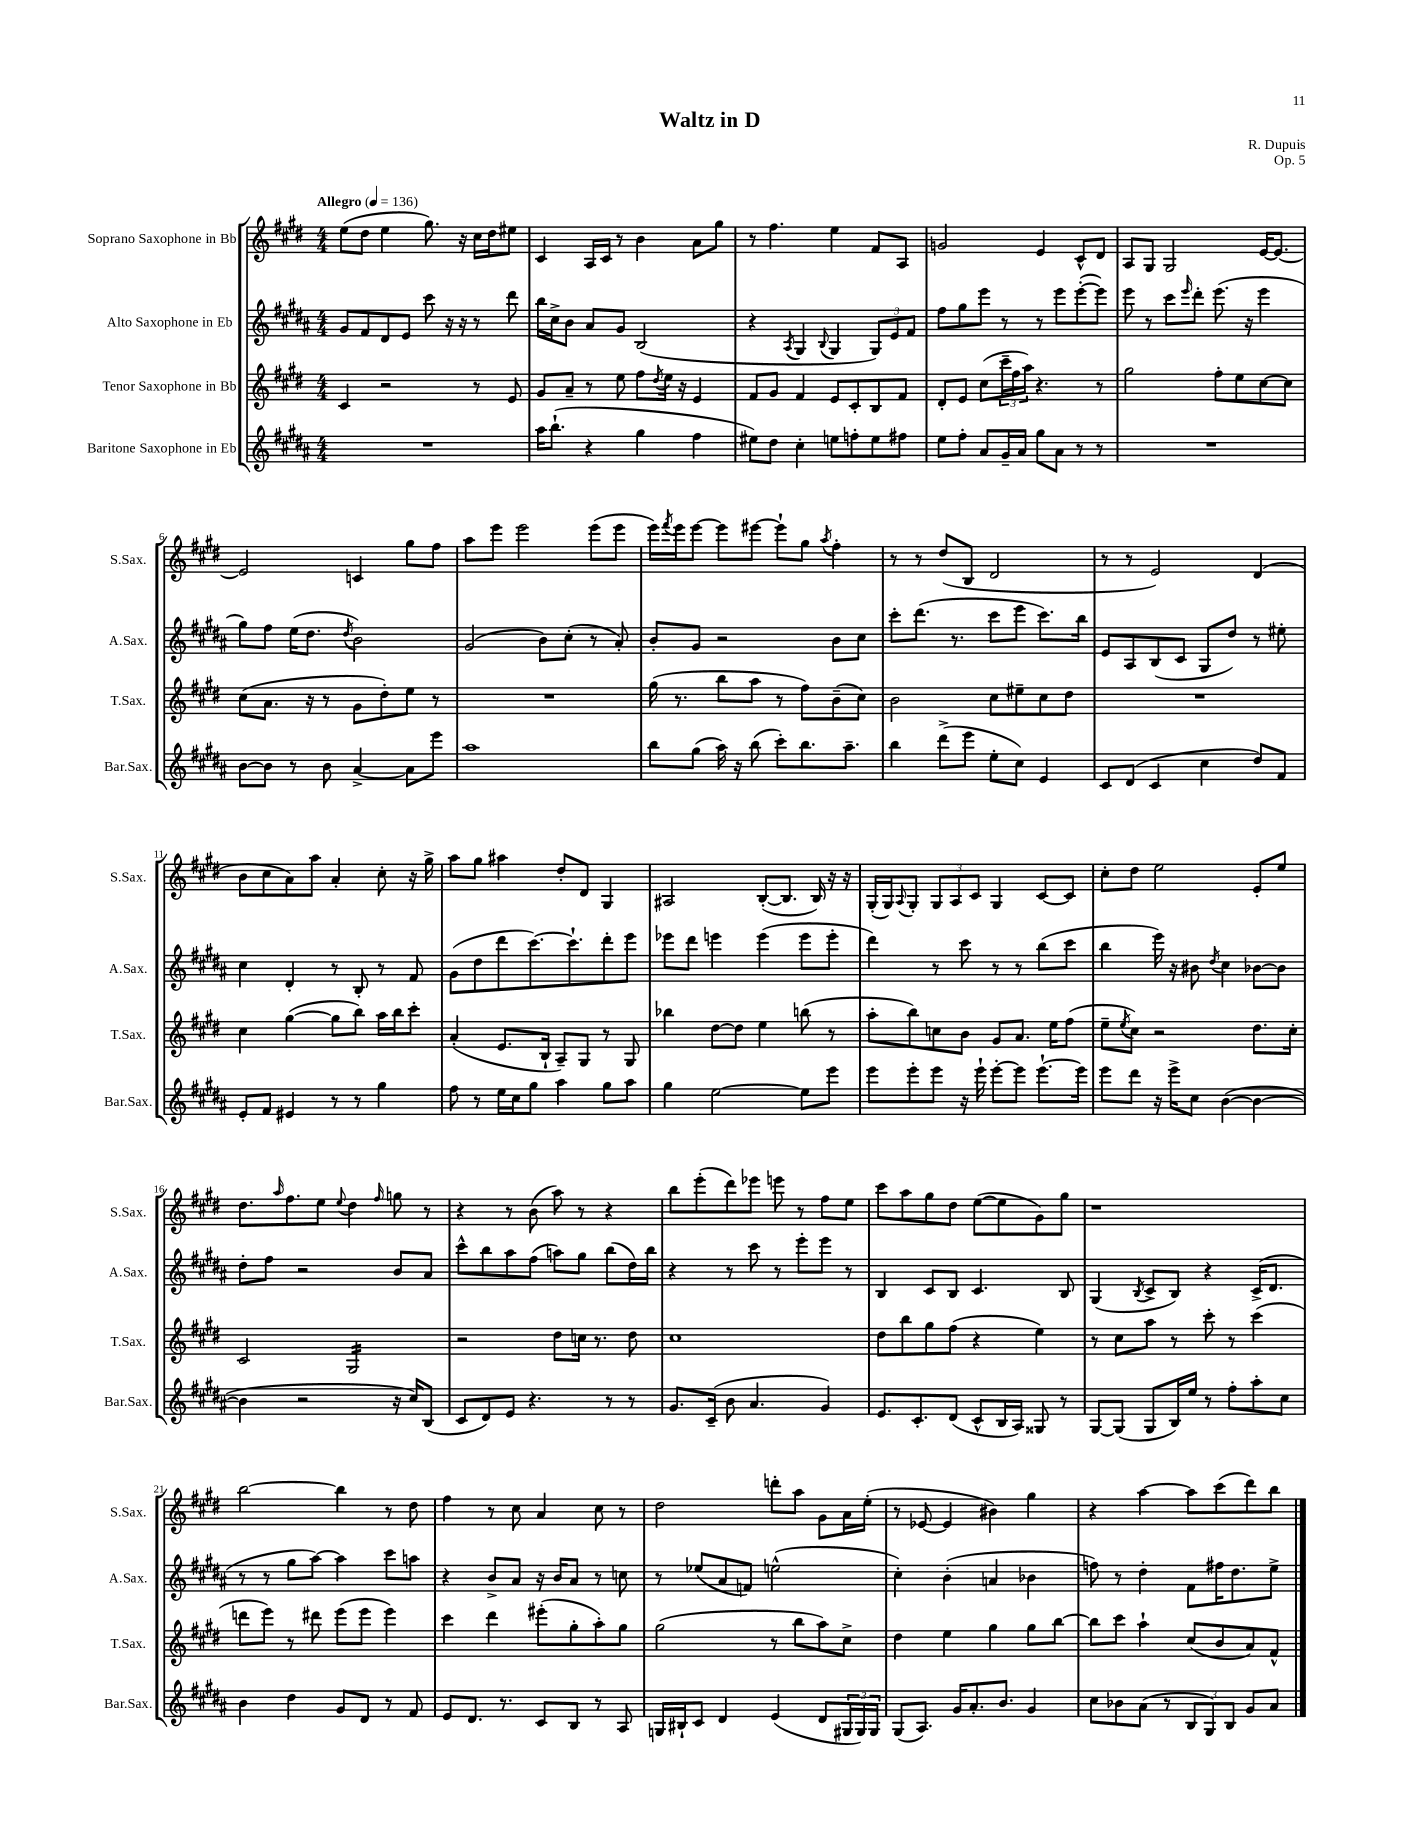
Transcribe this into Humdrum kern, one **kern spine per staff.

**kern	**kern	**kern	**kern
*staff4	*staff3	*staff2	*staff1
*clefG2	*clefG2	*clefG2	*clefG2
*k[f#c#g#d#a#]	*k[f#c#g#d#]	*k[f#c#g#d#a#]	*k[f#c#g#d#]
*M4/4	*M4/4	*M4/4	*M4/4
*MM136	*MM136	*MM136	*MM136
1r	4c#	8g#	(8ee
.	.	8f#	8dd#
.	2r	8d#	4ee
.	.	8e	.
.	.	8ccc#	8.gg#)
.	.	16r	.
.	.	16r	16r
.	8r	8r	16cc#
.	.	.	16dd#
.	8e	8ddd#	8ee#
=	=	=	=
16aa#	8g#	16bb	4c#
(8.bb`	.	16cc#^	.
.	8a~	8b	.
4r	8r	8a#	16A
.	.	.	16c#
.	8ee	8g#	8r
4gg#	8ff#	(2B	4b
.	8qdd#	.	.
.	16ee	.	.
.	16r	.	.
4ff#	4e	.	8a
.	.	.	8gg#
=	=	=	=
8ee#)	8f#	4r	8r
8dd#	8g#	.	4.ff#
.	.	8qA#	.
4cc#'	4f#	4G#	.
.	.	8qqB	.
8ee	8e	4G#	4ee
8ff'	8c#'	.	.
8ee	8B	12G#)	8f#
.	.	12e	.
8ff#	8f#	.	8A
.	.	12f#	.
=	=	=	=
8ee	8d#'	8ff#	2g
8ff#'	8e	8gg#	.
8a#	(8cc#	8eee	.
16g#~	24ccc#~	8r	.
.	24ff#	.	.
16a#	.	.	.
.	24aa)	.	.
8gg#	4.r	8r	4e
8a#	.	8eee	.
8r	.	([8eee'	8c#^^
8r	8r	8eee])	8d#
=	=	=	=
1r	2gg#	8eee	8A
.	.	8r	8G#
.	.	8ccc#	2G#
.	.	16qqeee	.
.	.	8ddd#'	.
.	8ff#'	(8.eee	.
.	8ee	.	.
.	.	16r	.
.	[8cc#	4eee	[16e
.	.	.	8.e_
.	8cc#]	.	.
=	=	=	=
[8b	(8cc#	8gg#)	2e]
8b]	8.a	8ff#	.
8r	.	(16ee	.
.	16r	8.dd#	.
8b	8r	.	.
.	.	8qdd#	.
[4a#^	8g#	2b)	4c
.	8dd#')	.	.
8a#]	8ee	.	8gg#
8eee	8r	.	8ff#
=	=	=	=
1aa#	1r	(2g#	8aa
.	.	.	8eee
.	.	.	2eee
.	.	8b)	.
.	.	(8cc#'	.
.	.	8r	(8eee
.	.	8a#')	8eee
=	=	=	=
8bb	(16gg#	8b'	16eee)
.	.	.	8qfff#
.	8.r	.	16eee
(8gg#	.	8g#	[8eee
16aa#)	8bb	2r	8eee]
16r	.	.	.
(8bb	8aa	.	[8eee#
8ccc#')	8r	.	8eee#`]
8.bb	8ff#)	.	8gg#
.	.	.	8qaa
.	(8b~	8b	4ff#'
8.aa#~	.	.	.
.	8cc#)	8cc#	.
=	=	=	=
4bb	2b	8ccc#'	8r
.	.	(8.ddd#	8r
(8ddd#^	.	.	(8dd#
.	.	8.r	.
8eee	.	.	8B
8ee'	8cc#	8ccc#	2d#
8cc#)	8ee#~	8eee	.
4e	8cc#	8.ccc#)	.
.	8dd#	.	.
.	.	16bb	.
=	=	=	=
8c#	1r	8e	8r
(8d#	.	8A#	8r
4c#	.	(8B	2e)
.	.	8c#	.
4cc#	.	8G#	.
.	.	8dd#)	.
8dd#)	.	8r	(4d#
8f#	.	8ee#'	.
=	=	=	=
8e'	4cc#	4cc#	8b
8f#	.	.	8cc#
4e#	([4gg#	4d#'	8a)
.	.	.	8aa
8r	8gg#]	8r	4a'
8r	8bb)	8B'	.
4gg#	16aa	8r	8cc#'
.	16bb	.	.
.	8ccc#'	8f#	16r
.	.	.	16gg#^
=	=	=	=
8ff#	(4a'	(8g#	8aa
8r	.	8dd#	8gg#
16ee	8.e	8ddd#	4aa#
16cc#	.	.	.
8gg#	.	[8.ccc#)	.
.	16B`	.	.
4aa#	8A~)	.	8dd#'
.	.	8.ccc#`]	.
.	8G#	.	8d#
8gg#	8r	8ddd#'	4G#
8aa#	8G#	8eee	.
=	=	=	=
4gg#	4bb-	8eee-	2A#
.	.	8ddd#	.
[2ee	[8dd#	4eee	.
.	8dd#]	.	.
.	4ee	(4eee	([8B'
.	.	.	8.B]
8ee]	(8bb	8eee	.
.	.	.	16B)
8eee	8r	8eee'	16r
.	.	.	16r
=	=	=	=
8eee	8aa'	4ddd#)	(16G#'
.	.	.	16G#)
.	.	.	8qqA
8eee'	8bb)	.	8G#'
8eee	8cc	8r	12G#
.	.	.	12A
16r	8b	8ccc#	.
.	.	.	12c#
16eee`	.	.	.
[8eee'	8g#	8r	4G#
8eee]	8.a	8r	.
[8.eee`	.	(8bb	[8c#
.	16ee	.	.
.	(8ff#	8ccc#	8c#]
16eee]	.	.	.
=	=	=	=
8eee	8ee~	4bb	8cc#'
.	8qee	.	.
8ddd#	8cc#)	.	8dd#
16r	2r	16eee)	2ee
16eee^	.	16r	.
8cc#	.	8b#	.
.	.	8qdd#	.
([4b	.	4cc#	.
4b_	8.dd#	[8b-	8e'
.	.	8b-]	8ee
.	16cc#'	.	.
=	=	=	=
4b]	2c#	8dd#'	8.dd#
.	.	8ff#	.
.	.	.	16qqaa
.	.	.	8.ff#
2r	.	2r	.
.	.	.	8ee
.	.	.	8qqee
.	2G#	.	4dd#
.	.	.	16qqff#
16r	.	8b	8gg
16cc#)	.	.	.
(8B	.	8a#	8r
=	=	=	=
8c#	2r	8ccc#^^	4r
8d#)	.	8bb	.
8e	.	8aa#	8r
4.r	.	(8ff#	(8b
.	8dd#	8aa)	8aa)
.	16cc	8gg#	8r
.	8.r	.	.
8r	.	(8bb	4r
8r	8dd#	16dd#)	.
.	.	16bb	.
=	=	=	=
8.g#	1cc#	4r	8bb
.	.	.	(8eee'
(16c#~	.	.	.
8b	.	8r	8ddd#)
4.a#	.	8ccc#	8eee-
.	.	8r	8eee
.	.	8eee'	8r
4g#)	.	8eee	8ff#
.	.	8r	8ee
=	=	=	=
8.e	8dd#	4B	8ccc#
.	8bb	.	8aa
8.c#'	.	.	.
.	8gg#	8c#	8gg#
(8d#	(8ff#	8B	8dd#
8c#^^	4r	4.c#	([8ee
16B	.	.	8ee]
16A#)	.	.	.
8G##	4ee)	.	8g#)
8r	.	8B	8gg#
=	=	=	=
[8G#	8r	(4G#	1r
(8G#]	8cc#	.	.
.	.	8qB	.
8G#	8aa	8c#^	.
16B)	8r	8B)	.
16ee	.	.	.
8r	8ccc#'	4r	.
8ff#'	8r	.	.
8aa#'	(4ccc#	(16c#^	.
.	.	8.d#	.
8cc#	.	.	.
=	=	=	=
4b	8ddd	8r	[2bb
.	8eee)	8r	.
4dd#	8r	8gg#	.
.	8ddd#	[8aa#)	.
8g#	(8eee	4aa#]	4bb]
8d#	8eee	.	.
8r	4eee)	8ccc#	8r
8f#	.	8aa	8dd#
=	=	=	=
8e	4ccc#	4r	4ff#
8.d#	.	.	.
.	4ddd#	8b^	8r
8.r	.	.	.
.	.	8a#	8cc#
8c#	(8eee#'	16r	4a
.	.	16b	.
8B	8gg#'	8a#	.
8r	8aa')	8r	8cc#
8A#	8gg#	8cc	8r
=	=	=	=
16G	(2gg#	8r	2dd#
16B#`	.	.	.
8c#	.	(8ee-	.
4d#	.	8a#	.
.	.	8f)	.
(4e	8r	(2ee^^	8ddd'
.	8bb	.	8aa
8d#	8aa)	.	8g#
24G#	8cc#^	.	16a
24G#)	.	.	.
.	.	.	(16ee'
24G#	.	.	.
=	=	=	=
(8G#	4dd#	4cc#')	8r
8.A#)	.	.	[8e-
.	4ee	(4b'	4e-]
16g#	.	.	.
8.a#'	.	.	.
.	4gg#	4a	4b#)
8.b	.	.	.
4g#	8gg#	4b-	4gg#
.	[8bb	.	.
=	=	=	=
8cc#	8bb]	8ff)	4r
8b-	8ccc#	8r	.
(8a#	4aa`	4dd#'	[4aa
8r	.	.	.
12B	(8cc#	8f#	8aa]
12G#)	.	.	.
.	8b	16ff#	(8ccc#
12B	.	.	.
.	.	8.dd#	.
8g#	8a)	.	8ddd#)
8a#	8f#^^	8ee^	8bb
==	==	==	==
*-	*-	*-	*-
